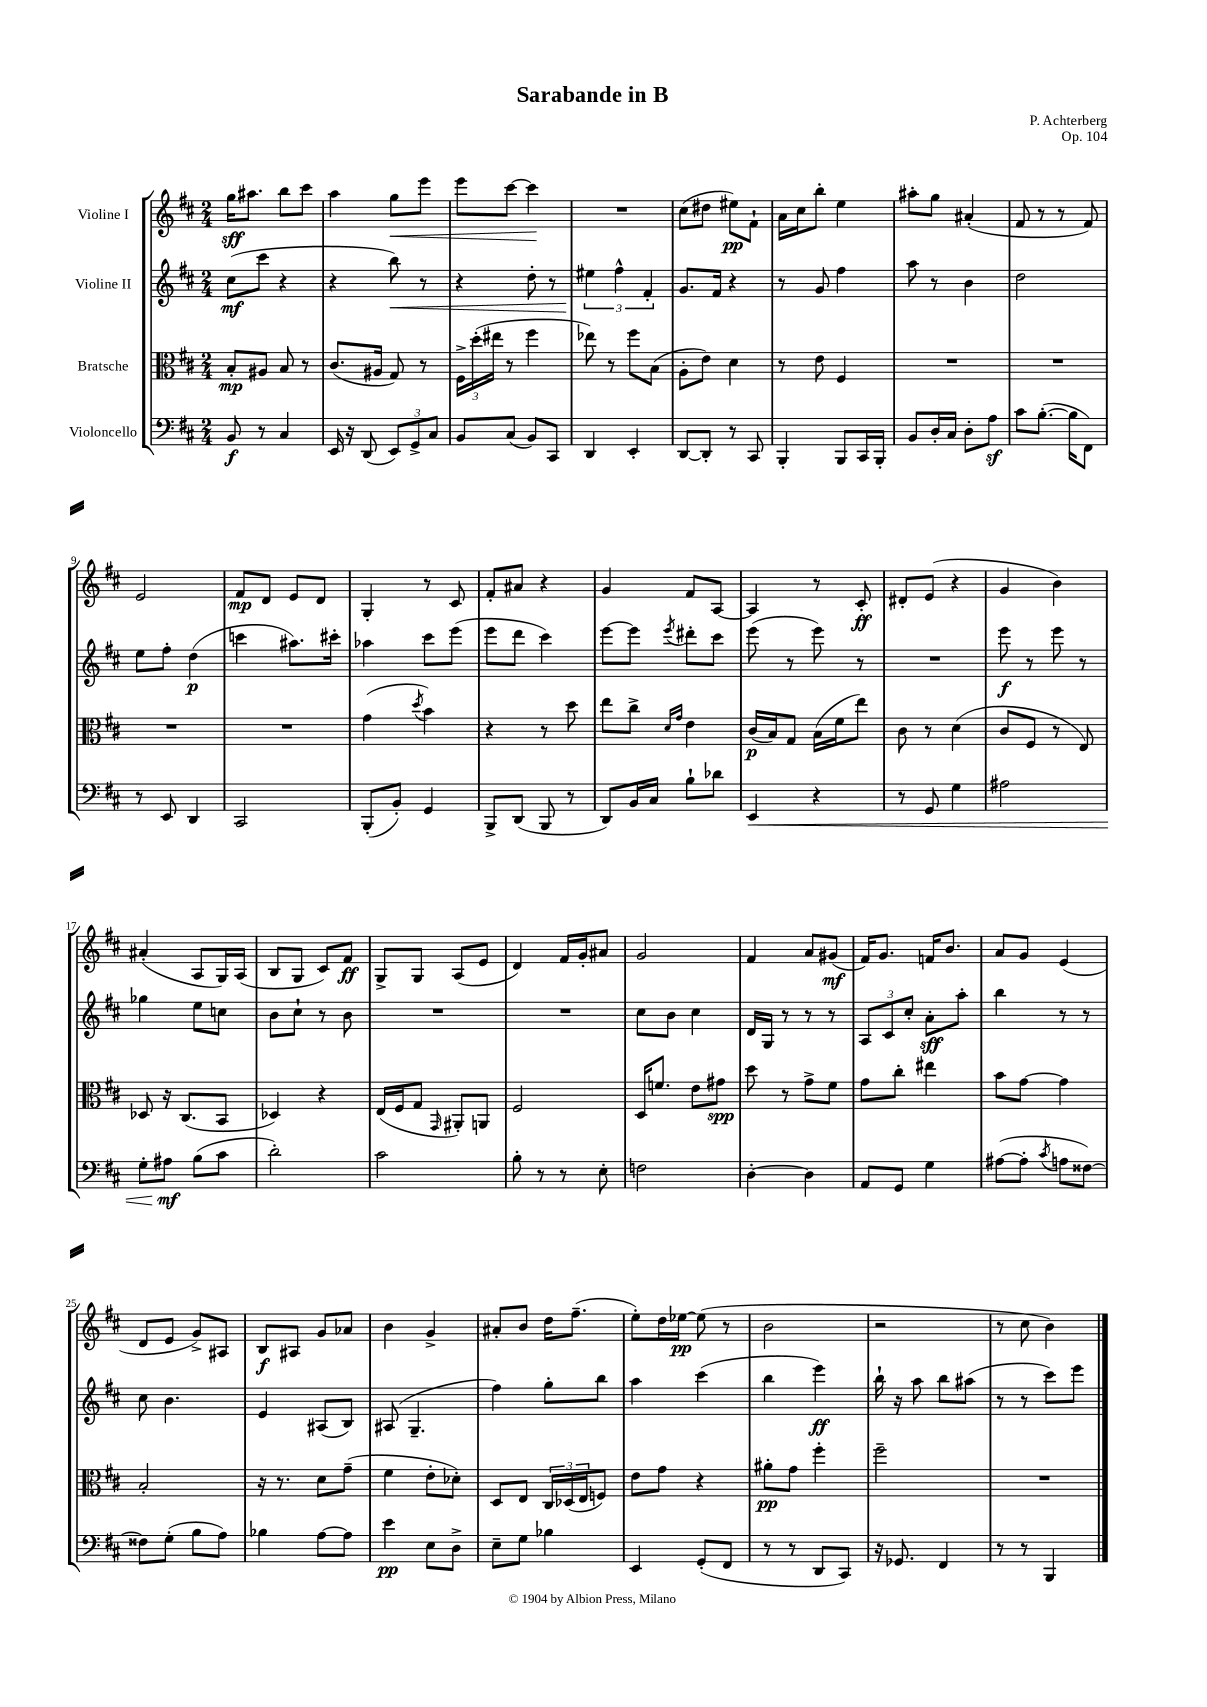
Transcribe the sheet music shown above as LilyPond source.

\header { title = "Sarabande in B" composer = "P. Achterberg" opus = "Op. 104" }
<<
\new StaffGroup <<
\new Staff = "s0" \with { instrumentName = "Violine I" } {
    \clef treble \key d \major \numericTimeSignature \time 2/4
    g''16\sff ais''8. b''8 cis'''8 |
    a''4 g''8\< e'''8 |
    e'''8 cis'''8~ cis'''4\! |
    R2 |
    cis''8( dis''8 eis''8\pp) fis'8-! |
    a'16 cis''16 b''8-. e''4 |
    ais''8-. g''8 ais'4-.( |
    fis'8 r8 r8 fis'8) |
    e'2 |
    fis'8\mp d'8 e'8 d'8 |
    g4-. r8 cis'8 |
    fis'8-. ais'8 r4 |
    g'4 fis'8 a8~ |
    a4 r8 cis'8-.\ff |
    dis'8-. e'8( r4 |
    g'4 b'4) |
    ais'4-.( a8 g16) a16( |
    b8 g8 cis'8) fis'8\ff |
    g8-> g8 a8( e'8 |
    d'4) fis'16 g'16-. ais'8 |
    g'2 |
    fis'4 a'8 gis'8\mf( |
    fis'16) g'8. f'16 b'8. |
    a'8 g'8 e'4( |
    d'8 e'8 g'8->) ais8 |
    b8\f ais8 g'8 aes'8 |
    b'4 g'4-> |
    ais'8-. b'8 d''16 fis''8.--( |
    e''8-.) d''16 ees''16~\pp ees''8( r8 |
    b'2 |
    r2 |
    r8 cis''8 b'4) \bar "|." |
}
\new Staff = "s1" \with { instrumentName = "Violine II" } {
    \clef treble \key d \major \numericTimeSignature \time 2/4
    cis''8\mf( cis'''8 r4 |
    r4 b''8\<) r8 |
    r4 d''8-. r8 |
    \tuplet 3/2 { eis''4\! fis''4-^ fis'4-. } |
    g'8. fis'16 r4 |
    r8 g'8 fis''4 |
    a''8 r8 b'4 |
    d''2 |
    e''8 fis''8-. d''4\p( |
    c'''4 ais''8.) cis'''16-. |
    aes''4 cis'''8 e'''8( |
    e'''8 d'''8 cis'''4) |
    e'''8~ e'''8 \acciaccatura { e'''8 } dis'''8-. cis'''8 |
    e'''8( r8 e'''8) r8 |
    R2 |
    e'''8\f r8 e'''8 r8 |
    ges''4 e''8 c''8 |
    b'8 cis''8-! r8 b'8 |
    R2 |
    R2 |
    cis''8 b'8 cis''4 |
    d'16 g16 r8 r8 r8 |
    \tuplet 3/2 { a8 cis'8 cis''8-. } a'8-.\sff a''8-. |
    b''4 r8 r8 |
    cis''8 b'4. |
    e'4 ais8( b8) |
    ais8( g4.-- |
    fis''4) g''8-. b''8 |
    a''4 cis'''4( |
    b''4 e'''4\ff) |
    b''16-! r16 a''8 b''8 ais''8( |
    r8 r8 cis'''8) e'''8 \bar "|." |
}
\new Staff = "s2" \with { instrumentName = "Bratsche" } {
    \clef alto \key d \major \numericTimeSignature \time 2/4
    b8-.\mp ais8 b8 r8 |
    cis'8.( ais16 g8) r8 |
    \tuplet 3/2 { fis16-> d''16-.( eis''16 } r8 fis''4 |
    ees''8) r8 fis''8 b8( |
    a8-. e'8) d'4 |
    r8 e'8 fis4 |
    R2 |
    R2 |
    R2 |
    R2 |
    g'4( \acciaccatura { d''8 } b'4) |
    r4 r8 d''8 |
    e''8 cis''8-> \grace { d'16 g'16 } e'4 |
    cis'16\p( b16) g8 b16( fis'16 e''8) |
    cis'8 r8 d'4( |
    cis'8 fis8 r8 e8) |
    des8 r16 cis8.( b,8 |
    des4) r4 |
    e16( fis16 g8 \grace { g,16 } ais,8-.) a,8 |
    fis2 |
    d16 f'8. e'8 gis'8\spp |
    d''8 r8 g'8-> fis'8 |
    g'8 cis''8-. eis''4 |
    b'8 g'8~ g'4 |
    b2-. |
    r16 r8. d'8 g'8--( |
    fis'4 e'8-. des'8-.) |
    d8 e8 \tuplet 3/2 { cis16 des16( e16 } f8) |
    e'8 g'8 r4 |
    ais'8-.\pp g'8 fis''4-. |
    fis''2-- |
    R2 \bar "|." |
}
\new Staff = "s3" \with { instrumentName = "Violoncello" } {
    \clef bass \key d \major \numericTimeSignature \time 2/4
    b,8\f r8 cis4 |
    e,16 r16 d,8( \tuplet 3/2 { e,8) g,8-> cis8 } |
    b,8 cis8( b,8) cis,8 |
    d,4 e,4-. |
    d,8~ d,8-. r8 cis,8 |
    b,,4-. b,,8 cis,16 b,,16-. |
    b,8 d16-. cis16 d8-. a8\sf |
    cis'8 b8.~-.( b16 fis,8) |
    r8 e,8 d,4 |
    cis,2 |
    b,,8-.( b,8-.) g,4 |
    b,,8-> d,8( b,,8 r8 |
    d,8) b,16 cis16 b8-! des'8 |
    e,4\< r4 |
    r8 g,8 g4 |
    ais2 |
    g8-. ais8\mf\! b8( cis'8 |
    d'2-.) |
    cis'2 |
    b8-. r8 r8 e8-. |
    f2 |
    d4~-. d4 |
    a,8 g,8 g4 |
    ais8~( ais8-. \acciaccatura { cis'8 } a8 fisis8~) |
    fisis8 g8-.( b8 a8) |
    bes4 a8~ a8 |
    e'4\pp e8 d8-> |
    e8-- g8 bes4 |
    e,4 g,8-.( fis,8 |
    r8 r8 d,8 cis,8) |
    r16 ges,8. fis,4 |
    r8 r8 b,,4 \bar "|." |
}
>>
>>
